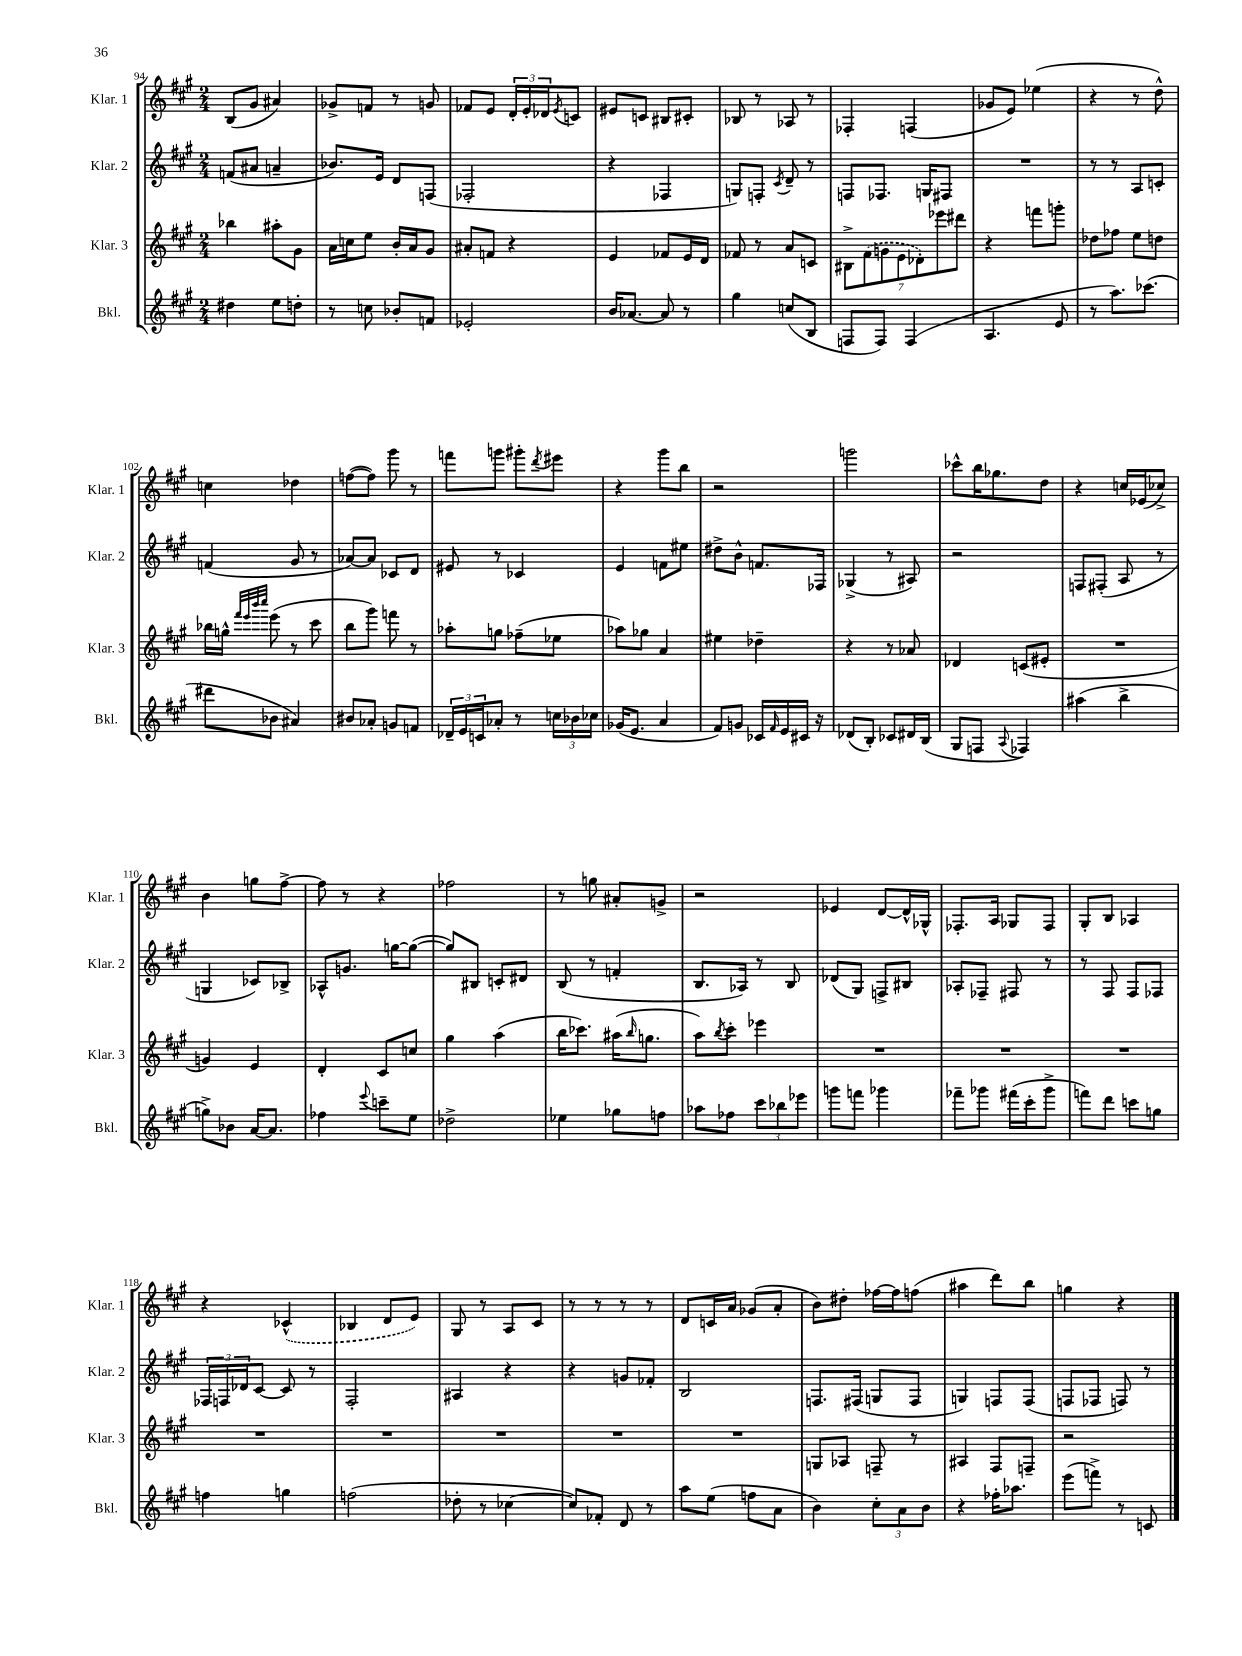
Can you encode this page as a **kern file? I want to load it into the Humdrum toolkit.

**kern	**kern	**kern	**kern
*part4	*part3	*part2	*part1
*staff4	*staff3	*staff2	*staff1
*I"Bkl.	*I"Klar. 3	*I"Klar. 2	*I"Klar. 1
*I'Bkl.	*I'Klar. 3	*I'Klar. 2	*I'Klar. 1
*clefG2	*clefG2	*clefG2	*clefG2
*k[f#c#g#]	*k[f#c#g#]	*k[f#c#g#]	*k[f#c#g#]
*M2/4	*M2/4	*M2/4	*M2/4
=94	=94	=94	=94
4dd#X\	4bb-X\	(8fn/L	(8B/L
.	.	8a#X/J	8g#/J
8ee\L	8aa#X'\L	4an~/	4a#X/)
8ddn'\J	8g#\J	.	.
=95	=95	=95	=95
8r	16a\LL	8.b-X/L)	8g-X^/L
.	16ccn\J	.	.
8ccn\	8ee\J	.	8fn/J
.	.	16e/Jk	.
8b-X'/L	16b'/LL	8d/L	8r
.	16a/J	.	.
8fn/J	8g#/J	(8Fn/J	8gn/
=96	=96	=96	=96
2e-X'/	8a#X'/L	2F-X'/	8f-X/L
.	8fn/J	.	8e/J
.	4r	.	24d'/LL
.	.	.	24e'/
.	.	.	24d-X/J
.	.	.	8qe/
.	.	.	8cn/J
=97	=97	=97	=97
16b/KL	4e/	4r	8e#X/L
[8.a-X/J	.	.	.
.	.	.	8cn/J
8a-/]	8f-X/L	4F-X/	8B#X/L
8r	16e/L	.	8c#X'/J
.	16d/JJ	.	.
=98	=98	=98	=98
4gg#\	8f-X/	8Gn/L)	8B-X/
.	8r	8Fn'/J	8r
.	.	8qc#/	.
(8ccn/L	8a/L	8d~/	8A-X/
8B/J	8cn/J	8r	8r
=99	=99	=99	=99
8Fn/L	14B#X^\L	8Fn/L	4F-X'/
.	(14f#\	.	.
8F/J)	.	8.F-X/J	.
.	14gn\	.	.
.	14e\	.	.
(4F/	.	.	(4Fn/
.	14d-X'\)	.	.
.	.	16Gn/KL	.
.	14eee-X\	.	.
.	.	8F#X/J	.
.	14ddd#X\J	.	.
=100	=100	=100	=100
4.A/	4r	2r	8g-X/L
.	.	.	8e/J)
.	8fffn\L	.	(4ee-X\
8e/	8gggn'\J	.	.
=101	=101	=101	=101
8r	8dd-X\L	8r	4r
8.aa\L)	8ff-X\J	8r	.
.	8ee\L	8A/L	8r
(8.ccc-X\J	.	.	.
.	8ddn\J	8cn'/J	8dd^^\)
!!LO:LB:g=z
=102	=102	=102	=102
8ddd#X\L	16bb-X\LL	(4fn/	4ccn\
.	16ggn^^\JJ	.	.
.	32qqfff#/LLL	.	.
.	32qqeee/	.	.
.	32qqbbb/	.	.
.	32qqcccc#/JJJ	.	.
8b-X\J	(8eee\	.	.
4a#X/)	8r	8g#/	4dd-X\
.	8ccc#\	8r	.
=103	=103	=103	=103
8b#X/L	8bb\L	[8a-X/L)	([8ffn\L
8a-X'/J	8ggg#\J)	8a-/J]	8ff\J])
8gn/L	8fffn\	8c-X/L	8ggg#\
8fn/J	8r	8d/J	8r
=104	=104	=104	=104
24d-X~/LL	8aa-X'\L	8e#X/	8fffn\L
24e/	.	.	.
24cn/J	.	.	.
8a-X'/J	8ggn\J	8r	8gggn\J
8r	(8ff-X~\L	4c-X/	8ggg#X'\L
.	.	.	8qddd/
24ccn\LL	8ee-X\J	.	8eee#X\J
24b-X\	.	.	.
24cc-X\JJ	.	.	.
=105	=105	=105	=105
(16g-X/KL	8aa-X\L)	4e/	4r
8.e/J	.	.	.
.	8gg-X\J	.	.
4a/	4a/	8fn\L	8ggg#\L
.	.	8ee#X\J	8bb\J
=106	=106	=106	=106
8f#/L)	4ee#X\	8dd#X^\L	2r
8gn/J	.	8b^^\J	.
16c-X/LL	4dd-X~\	8.fn/L	.
16qqf#/	.	.	.
16e/	.	.	.
16c#X/JJ	.	.	.
16r	.	16F-X/Jk	.
=107	=107	=107	=107
(8d-X/L	4r	(4G-X^/	2gggn\
8B'/J)	.	.	.
8c-X/L	8r	8r	.
16d#X/L	8a-X/	8A#X/)	.
(16B/JJ	.	.	.
=108	=108	=108	=108
8G#/L	4d-X/	2r	8ccc-X^^\L
8Fn/J	.	.	16bb\K
.	.	.	8.gg-X\
8qqA/	.	.	.
4F-X/)	(8cn/L	.	.
.	8e#X'/J	.	8dd\J
=109	=109	=109	=109
(4aa#X\	2r	8Fn/L	4r
.	.	(8F#X'/J	.
4bb^\	.	8A/	16ccn/LL
.	.	.	(16e-X/J
.	.	8r	8cc-X^/J)
!!LO:LB:g=z
=110	=110	=110	=110
8ggn^\L)	4gn/)	4Gn/	4b\
8b-X\J	.	.	.
[16a/KL	4e/	8c-X/L)	8ggn\L
8.a/J]	.	.	.
.	.	8B-X^/J	[8ff#^\J
=111	=111	=111	=111
4ff-X\	4d'/	8A-X^^/L	8ff#\]
.	.	8.gn/J	8r
8qqeee/	.	.	.
8cccn~\L	8c#/L	.	4r
.	.	[16ggn\KL	.
8ee\J	8ccn/J	(8gg\J_	.
=112	=112	=112	=112
2dd-X^\	4gg#\	8gg/L])	2ff-X\
.	.	8B#X/J	.
.	(4aa\	8cn'/L	.
.	.	8d#X/J	.
=113	=113	=113	=113
4ee-X\	16bb\KL	(8B/	8r
.	8.ccc-X\J)	.	.
.	.	8r	8ggn\
8gg-X\L	(16aa#X\KL	4fn'/	8a#X'/L
.	16qqbb/	.	.
.	8.ggn\J	.	.
8ffn\J	.	.	8gn^/J
=114	=114	=114	=114
8aa-X\L	8aa\L)	8.B/L	2r
.	8qbb/	.	.
8ff-X\J	8ccc#'\J	.	.
.	.	16A-X/Jk)	.
12ccc#\L	4eee-X\	8r	.
12bb-X\	.	.	.
.	.	8B/	.
12eee-X\J	.	.	.
=115	=115	=115	=115
8gggn\L	2r	(8d-X/L	4e-X/
8fffn\J	.	8G#/J)	.
4ggg-X\	.	8Fn^/L	[8d/L
.	.	8B#X/J	16d^^/L]
.	.	.	16G-X^^/JJ
=116	=116	=116	=116
8fff-X~\L	2r	8A-X'/L	8.F-X'/L
8ggg-X\J	.	8F-X~/J	.
.	.	.	16A/Jk
(16fff#X\LL	.	8F#X/	8G-X/L
16ccc#'\J	.	.	.
8ggg-^\J	.	8r	8F-/J
=117	=117	=117	=117
8fffn\L)	2r	8r	8G#'/L
8ddd\J	.	8F#/	8B/J
8cccn\L	.	8F#/L	4A-X/
8ggn\J	.	8F-X/J	.
!!LO:LB:g=z
=118	=118	=118	=118
4ffn\	2r	24F-X/LL	4r
.	.	24Fn/	.
.	.	24d-X/J	.
.	.	[8c#/J	.
4ggn\	.	8c#/]	(4c-X^^/
.	.	8r	.
=119	=119	=119	=119
(2ffn\	2r	2F#'/	4B-X/
.	.	.	8d/L
.	.	.	8e/J)
=120	=120	=120	=120
8dd-X'\	2r	4A#X/	8G#/
8r	.	.	8r
[4cc-X\	.	4r	8A/L
.	.	.	8c#/J
=121	=121	=121	=121
8cc-/L])	2r	4r	8r
8f-X'/J	.	.	8r
8d/	.	8gn/L	8r
8r	.	8f-X'/J	8r
=122	=122	=122	=122
8aa\L	2r	2B/	8d/L
(8ee\J	.	.	16cn/L
.	.	.	16a/JJ
8ffn\L	.	.	(8g-X/L
8a\J	.	.	8a'/J
=123	=123	=123	=123
4b\)	8Gn/L	8.Fn/L	8b\L)
.	8A-X/J	.	8dd#X'\J
.	.	(16F#X/Jk	.
12cc#'\L	8Fn~/	8Gn/L	[16ff-X\LL
.	.	.	16ff-\J]
12a\	.	.	.
.	8r	8F#/J	(8ffn\J
12b\J	.	.	.
=124	=124	=124	=124
4r	4A#X/	4Gn/)	4aa#X\
16ff-X'\KL	8F#/L	8Fn/L	8ddd\L)
8.aa-X\J	.	.	.
.	8Fn~/J	(8F/J	8bb\J
=125	=125	=125	=125
(8eee\L	2r	8Fn/L	4ggn\
8fffn^\J)	.	8F-X/J	.
8r	.	8Fn/)	4r
8cn/	.	8r	.
==	==	==	==
*-	*-	*-	*-
